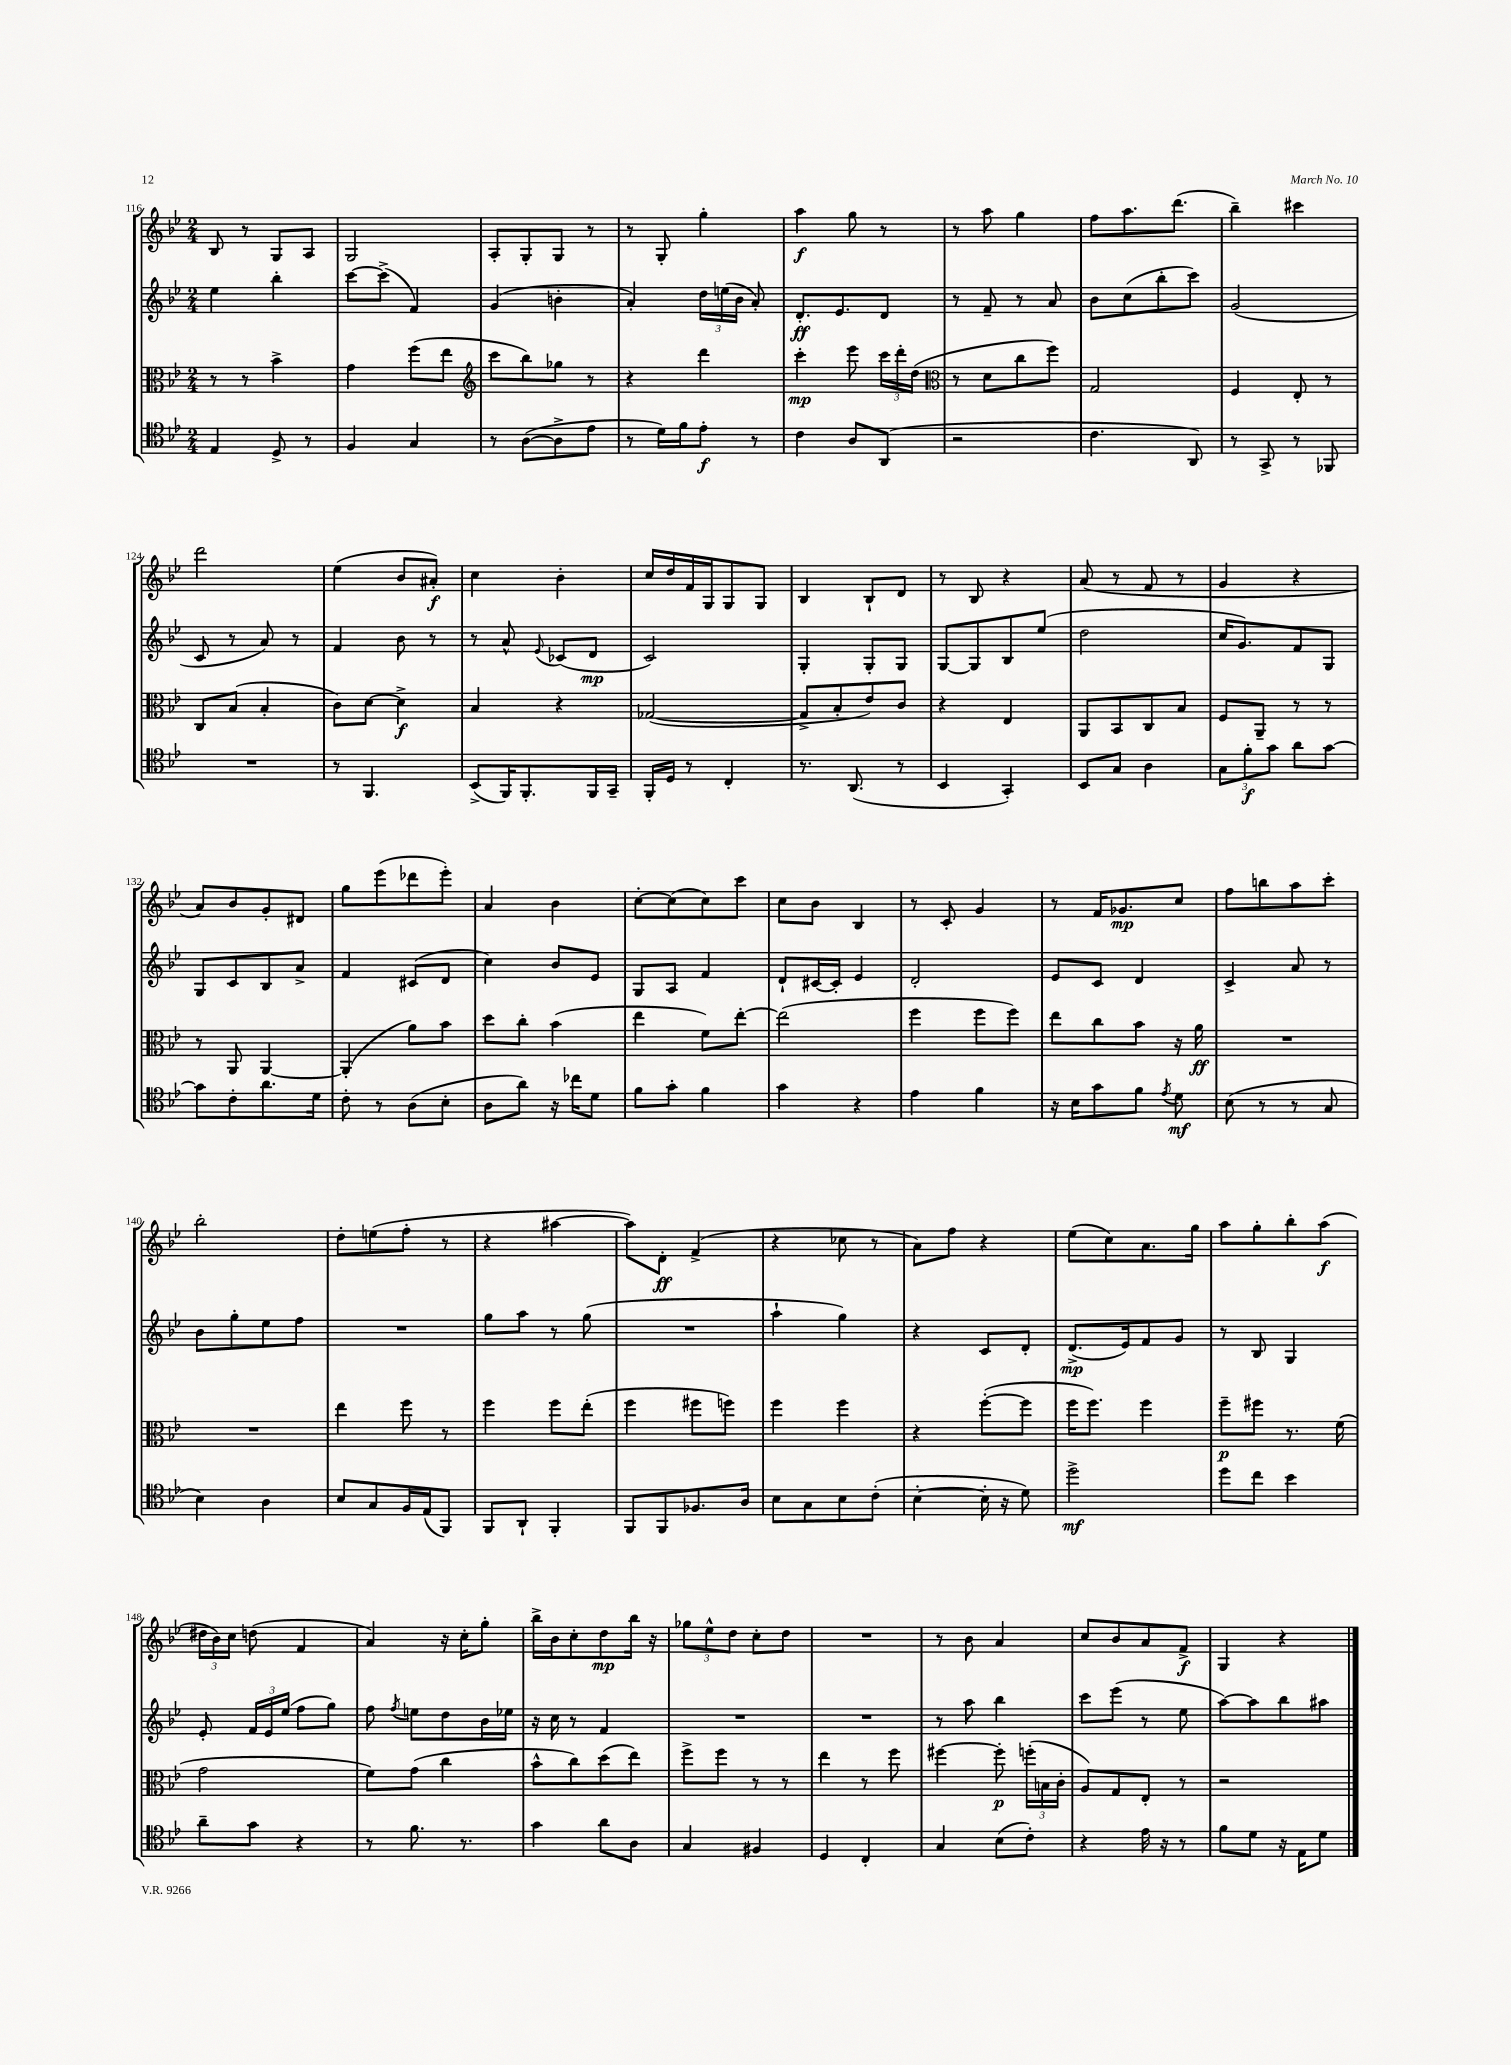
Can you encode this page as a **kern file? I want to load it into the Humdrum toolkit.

**kern	**dynam	**kern	**dynam	**kern	**dynam	**kern	**dynam
*part4	*part4	*part3	*part3	*part2	*part2	*part1	*part1
*staff4	*staff4	*staff3	*staff3	*staff2	*staff2	*staff1	*staff1
*clefC4	*	*clefC3	*	*clefG2	*	*clefG2	*
*k[b-e-]	*	*k[b-e-]	*	*k[b-e-]	*	*k[b-e-]	*
*M2/4	*	*M2/4	*	*M2/4	*	*M2/4	*
=116	=116	=116	=116	=116	=116	=116	=116
4E-/	.	8r	.	4ee-\	.	8B-/	.
.	.	8r	.	.	.	8r	.
8D^/	.	4b-^\	.	4bb-'\	.	8G/L	.
8r	.	.	.	.	.	8A/J	.
=117	=117	=117	=117	=117	=117	=117	=117
4F/	.	4g\	.	[8ccc\L	.	2G/	.
.	.	.	.	(8ccc^\J]	.	.	.
4G/	.	(8ff\L	.	4f/)	.	.	.
.	.	8ee-\J	.	.	.	.	.
=118	=118	=118	=118	=118	=118	=118	=118
*	*	*clefG2	*	*	*	*	*
8r	.	8ccc\L	.	(4g/	.	8A'/L	.
([8A\L	.	8bb-\)	.	.	.	8G'/	.
8A^\]	.	8gg-X\J	.	4bn'\	.	8G/J	.
8e-\J	.	8r	.	.	.	8r	.
=119	=119	=119	=119	=119	=119	=119	=119
8r	.	4r	.	4a'/)	.	8r	.
16d\LL)	.	.	.	.	.	8G'/	.
16f\J	.	.	.	.	.	.	.
8e-'\J	f	4ddd\	.	24dd\LL	.	4gg'\	.
.	.	.	.	(24een\	.	.	.
.	.	.	.	24b-\JJ	.	.	.
8r	.	.	.	8a'/)	.	.	.
=120	=120	=120	=120	=120	=120	=120	=120
4c\	.	4ccc'\	mp	8.d'/L	ff	4aa\	f
.	.	.	.	8.e-/	.	.	.
8A/L	.	8eee-\	.	.	.	8gg\	.
(8AA/J	.	24ccc\LL	.	8d/J	.	8r	.
.	.	24ddd'\	.	.	.	.	.
.	.	(24dd\JJ	.	.	.	.	.
=121	=121	=121	=121	=121	=121	=121	=121
*	*	*clefC3	*	*	*	*	*
2r	.	8r	.	8r	.	8r	.
.	.	8d\L	.	8f~/	.	8aa\	.
.	.	8cc\	.	8r	.	4gg\	.
.	.	8ff\J)	.	8a/	.	.	.
=122	=122	=122	=122	=122	=122	=122	=122
4.c\	.	2G/	.	8b-\L	.	8ff\L	.
.	.	.	.	(8cc\	.	8.aa\	.
.	.	.	.	8bb-'\	.	.	.
.	.	.	.	.	.	(8.ddd\J	.
8AA/)	.	.	.	8ccc\J)	.	.	.
=123	=123	=123	=123	=123	=123	=123	=123
8r	.	4F/	.	(2g/	.	4bb-~\)	.
8GG^/	.	.	.	.	.	.	.
8r	.	8E-'/	.	.	.	4ccc#X\	.
8FF-X/	.	8r	.	.	.	.	.
!!LO:LB:g=z
=124	=124	=124	=124	=124	=124	=124	=124
2r	.	8C/L	.	8c/	.	2ddd\	.
.	.	(8B-/J	.	8r	.	.	.
.	.	4B-'/	.	8a/)	.	.	.
.	.	.	.	8r	.	.	.
=125	=125	=125	=125	=125	=125	=125	=125
8r	.	8c\L)	.	4f/	.	(4ee-\	.
4.FF/	.	[8d\J	.	.	.	.	.
.	.	4d^\]	f	8b-\	.	8b-/L	.
.	.	.	.	8r	.	8a#X'/J)	f
=126	=126	=126	=126	=126	=126	=126	=126
(8BB-^/L	.	4B-/	.	8r	.	4cc\	.
16FF/K)	.	.	.	8a^^/	.	.	.
8.FF'/	.	.	.	.	.	.	.
.	.	.	.	8qqe-/	.	.	.
.	.	4r	.	(8c-X/L	.	4b-'\	.
16FF/L	.	.	.	8d/J	mp	.	.
16GG~/JJ	.	.	.	.	.	.	.
=127	=127	=127	=127	=127	=127	=127	=127
16FF'/LL	.	([2G-X/	.	2c/)	.	16cc/LL	.
16D/JJ	.	.	.	.	.	16dd/	.
8r	.	.	.	.	.	16f/	.
.	.	.	.	.	.	16G/J	.
4C'/	.	.	.	.	.	8G/	.
.	.	.	.	.	.	8G/J	.
=128	=128	=128	=128	=128	=128	=128	=128
8.r	.	8G-^/L]	.	4G'/	.	4B-/	.
.	.	8B-'/	.	.	.	.	.
(8.AA/	.	.	.	.	.	.	.
.	.	8e-/)	.	8G'/L	.	8B-`/L	.
8r	.	8c/J	.	8G/J	.	8d/J	.
=129	=129	=129	=129	=129	=129	=129	=129
4BB-/	.	4r	.	[8G/L	.	8r	.
.	.	.	.	8G/]	.	8B-/	.
4GG'/)	.	4E-/	.	8B-/	.	4r	.
.	.	.	.	(8ee-/J	.	.	.
=130	=130	=130	=130	=130	=130	=130	=130
8BB-/L	.	8AA/L	.	2dd\	.	(8a/	.
8G/J	.	8BB-/	.	.	.	8r	.
4A\	.	8C/	.	.	.	8f/	.
.	.	8B-/J	.	.	.	8r	.
=131	=131	=131	=131	=131	=131	=131	=131
12G\L	.	8F/L	.	16cc/KL	.	4g/	.
.	.	.	.	8.g/)	.	.	.
12f'\	f	.	.	.	.	.	.
.	.	8AA~/J	.	.	.	.	.
12g\J	.	.	.	.	.	.	.
8a\L	.	8r	.	8f/	.	4r	.
[8g\J	.	8r	.	8G/J	.	.	.
!!LO:LB:g=z
=132	=132	=132	=132	=132	=132	=132	=132
8g\L]	.	8r	.	8G/L	.	8a/L)	.
8c'\	.	8AA/	.	8c/	.	8b-/	.
8.a\	.	[4AA/	.	8B-/	.	8g'/	.
.	.	.	.	8a^/J	.	8d#X/J	.
16d\Jk	.	.	.	.	.	.	.
=133	=133	=133	=133	=133	=133	=133	=133
8c'\	.	(4AA'/]	.	4f/	.	8gg\L	.
8r	.	.	.	.	.	(8eee-\	.
(8A\L	.	8a\L)	.	(8c#X/L	.	8ddd-X\	.
8B-'\J	.	8b-\J	.	8d/J	.	8eee-'\J)	.
=134	=134	=134	=134	=134	=134	=134	=134
8A\L	.	8dd\L	.	4cc\)	.	4a/	.
8a\J)	.	8cc'\J	.	.	.	.	.
16r	.	(4b-\	.	8b-/L	.	4b-\	.
16cc-X\KL	.	.	.	.	.	.	.
8d\J	.	.	.	8e-/J	.	.	.
=135	=135	=135	=135	=135	=135	=135	=135
8f\L	.	4ee-\	.	8G/L	.	[8cc'\L	.
8g'\J	.	.	.	8A/J	.	(8cc\]	.
4f\	.	8f\L)	.	4f/	.	8cc\)	.
.	.	[8ee-'\J	.	.	.	8ccc\J	.
=136	=136	=136	=136	=136	=136	=136	=136
4g\	.	(2ee-\]	.	8d`/L	.	8cc\L	.
.	.	.	.	[16c#X/L	.	8b-\J	.
.	.	.	.	16c#'/JJ]	.	.	.
4r	.	.	.	4e-/	.	4B-/	.
=137	=137	=137	=137	=137	=137	=137	=137
4e-\	.	4ff\	.	2d'/	.	8r	.
.	.	.	.	.	.	8c'/	.
4f\	.	8ff\L	.	.	.	4g/	.
.	.	8ff\J)	.	.	.	.	.
=138	=138	=138	=138	=138	=138	=138	=138
16r	.	8ee-\L	.	8e-/L	.	8r	.
16B-\KL	.	.	.	.	.	.	.
8g\	.	8cc\	.	8c/J	.	16f/KL	.
.	.	.	.	.	.	8.g-X/	mp
8f\J	.	8b-\J	.	4d/	.	.	.
8qe-/	.	.	.	.	.	.	.
8d\	mf	16r	.	.	.	8cc/J	.
.	.	16a\	ff	.	.	.	.
=139	=139	=139	=139	=139	=139	=139	=139
(8B-\	.	2r	.	4c^/	.	8ff\L	.
8r	.	.	.	.	.	8bbn\	.
8r	.	.	.	8a/	.	8aa\	.
8G/	.	.	.	8r	.	8ccc'\J	.
!!LO:LB:g=z
=140	=140	=140	=140	=140	=140	=140	=140
4B-\)	.	2r	.	8b-\L	.	2bb-'\	.
.	.	.	.	8gg'\	.	.	.
4A\	.	.	.	8ee-\	.	.	.
.	.	.	.	8ff\J	.	.	.
=141	=141	=141	=141	=141	=141	=141	=141
8B-/L	.	4ee-\	.	2r	.	8dd'\L	.
8G/	.	.	.	.	.	(8een\	.
16F/L	.	8ff\	.	.	.	8ff'\J	.
(16E-/J	.	.	.	.	.	.	.
8FF/J)	.	8r	.	.	.	8r	.
=142	=142	=142	=142	=142	=142	=142	=142
8FF/L	.	4ff\	.	8gg\L	.	4r	.
8AA`/J	.	.	.	8aa\J	.	.	.
4FF'/	.	8ff\L	.	8r	.	[4aa#X\	.
.	.	(8ee-'\J	.	(8gg\	.	.	.
=143	=143	=143	=143	=143	=143	=143	=143
8FF/L	.	4ff\	.	2r	.	8aa#\L])	.
8FF/	.	.	.	.	.	8d'\J	ff
8.F-X/	.	8ff#X\L	.	.	.	(4f^/	.
.	.	8ffn\J)	.	.	.	.	.
16A/Jk	.	.	.	.	.	.	.
=144	=144	=144	=144	=144	=144	=144	=144
8B-\L	.	4ff\	.	4aa`\	.	4r	.
8G\	.	.	.	.	.	.	.
8B-\	.	4ff\	.	4gg\)	.	8cc-X\	.
(8c'\J	.	.	.	.	.	8r	.
=145	=145	=145	=145	=145	=145	=145	=145
[4B-'\	.	4r	.	4r	.	8a\L)	.
.	.	.	.	.	.	8ff\J	.
16B-'\]	.	([8ff'\L	.	8c/L	.	4r	.
16r	.	.	.	.	.	.	.
8d\)	.	8ff\J]	.	8d'/J	.	.	.
=146	=146	=146	=146	=146	=146	=146	=146
2dd^\	mf	16ff\KL	.	(8.d^/L	mp	(8ee-\L	.
.	.	8.ff\J)	.	.	.	.	.
.	.	.	.	.	.	8cc\)	.
.	.	.	.	16e-/k)	.	.	.
.	.	4ff\	.	8f/	.	8.a\	.
.	.	.	.	8g/J	.	.	.
.	.	.	.	.	.	16gg\Jk	.
=147	=147	=147	=147	=147	=147	=147	=147
8dd\L	.	8ff~\L	p	8r	.	8aa\L	.
8cc\J	.	8ff#X\J	.	8B-/	.	8gg'\	.
4b-\	.	8.r	.	4G/	.	8bb-'\	.
.	.	.	.	.	.	(8aa\J	f
.	.	(16f\	.	.	.	.	.
!!LO:LB:g=z
=148	=148	=148	=148	=148	=148	=148	=148
8a~\L	.	2g\	.	8e-'/	.	24dd#X\LL	.
.	.	.	.	.	.	24b-\)	.
.	.	.	.	.	.	24cc\JJ	.
8g\J	.	.	.	24f/LL	.	(8ddn\	.
.	.	.	.	24e-/	.	.	.
.	.	.	.	(24ee-/JJ	.	.	.
4r	.	.	.	8ff\L	.	4f/	.
.	.	.	.	8gg\J)	.	.	.
=149	=149	=149	=149	=149	=149	=149	=149
8r	.	8f\L)	.	8ff\	.	4a/)	.
.	.	.	.	8qff/	.	.	.
8.f\	.	(8g\J	.	8een\L	.	.	.
.	.	4cc\	.	8dd\	.	16r	.
8.r	.	.	.	.	.	16cc'\KL	.
.	.	.	.	16b-\L	.	8gg'\J	.
.	.	.	.	16ee-X\JJ	.	.	.
=150	=150	=150	=150	=150	=150	=150	=150
4g\	.	8b-^^\L	.	16r	.	16bb-^\LL	.
.	.	.	.	16cc\	.	16b-\J	.
.	.	8cc\)	.	8r	.	8cc'\	.
8a\L	.	(8dd\	.	4f/	.	8dd\	mp
8A\J	.	8ee-\J)	.	.	.	16bb-\Jk	.
.	.	.	.	.	.	16r	.
=151	=151	=151	=151	=151	=151	=151	=151
4G/	.	8ff^\L	.	2r	.	12gg-X\L	.
.	.	.	.	.	.	12ee-^^\	.
.	.	8ff\J	.	.	.	.	.
.	.	.	.	.	.	12dd\J	.
4F#X/	.	8r	.	.	.	8cc'\L	.
.	.	8r	.	.	.	8dd\J	.
=152	=152	=152	=152	=152	=152	=152	=152
4D/	.	4ee-\	.	2r	.	2r	.
4C'/	.	8r	.	.	.	.	.
.	.	8ff\	.	.	.	.	.
=153	=153	=153	=153	=153	=153	=153	=153
4G/	.	[4ff#X\	.	8r	.	8r	.
.	.	.	.	8aa\	.	8b-\	.
(8B-\L	.	8ff#'\]	p	4bb-\	.	4a/	.
8c'\J)	.	(24ffn'\LL	.	.	.	.	.
.	.	24Bn\	.	.	.	.	.
.	.	24c'\JJ	.	.	.	.	.
=154	=154	=154	=154	=154	=154	=154	=154
4r	.	8A/L)	.	8ccc\L	.	8cc/L	.
.	.	8G/	.	(8eee-\J	.	8b-/	.
16e-\	.	8E-'/J	.	8r	.	8a/	.
16r	.	.	.	.	.	.	.
8r	.	8r	.	8ee-\	.	8f^/J	f
=155	=155	=155	=155	=155	=155	=155	=155
8f\L	.	2r	.	[8aa\L)	.	4G/	.
8d\J	.	.	.	8aa\]	.	.	.
16r	.	.	.	8bb-\	.	4r	.
16E-\KL	.	.	.	.	.	.	.
8d\J	.	.	.	8aa#X\J	.	.	.
==	==	==	==	==	==	==	==
*-	*-	*-	*-	*-	*-	*-	*-
